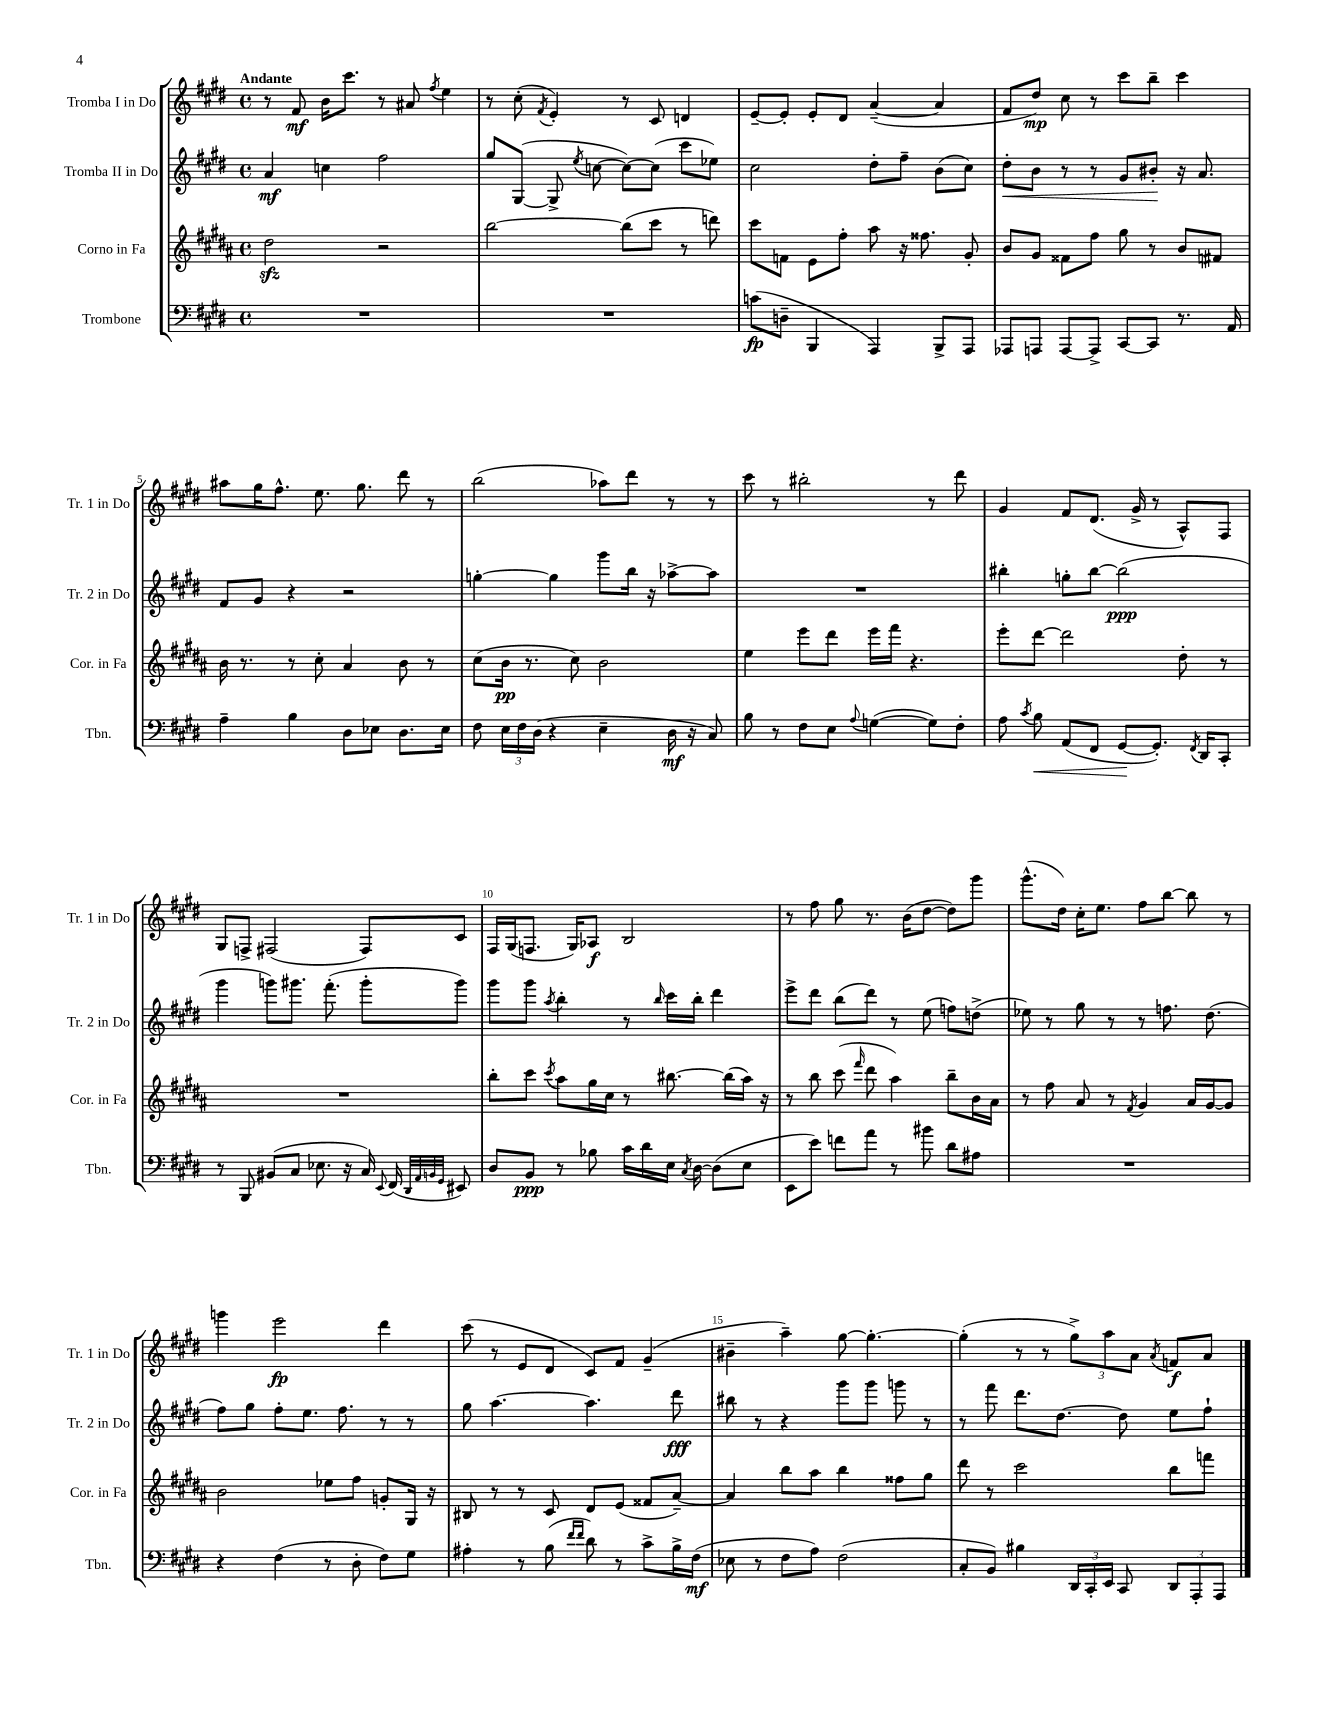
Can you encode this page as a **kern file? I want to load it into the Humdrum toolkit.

**kern	**kern	**kern	**kern
*staff4	*staff3	*staff2	*staff1
*clefF4	*clefG2	*clefG2	*clefG2
*k[f#c#g#d#]	*k[f#c#g#d#a#]	*k[f#c#g#d#]	*k[f#c#g#d#]
*M4/4	*M4/4	*M4/4	*M4/4
*met(c)	*met(c)	*met(c)	*met(c)
1r	2dd#	4a	8r
.	.	.	8f#
.	.	4cc	16b
.	.	.	8.ccc#
.	2r	2ff#	8r
.	.	.	8a#
.	.	.	8qff#
.	.	.	4ee
=	=	=	=
1r	[2bb	8gg#	8r
.	.	([8G#	(8cc#'
.	.	.	8qf#
.	.	8G#^]	4e')
.	.	8qee	.
.	.	[8cc	.
.	(8bb]	8cc_)	8r
.	8ccc#	(8cc]	8c#
.	8r	8ccc#	4d
.	8ddd)	8ee-)	.
=	=	=	=
(8c	8ccc#	2cc#	[8e~
8D~	8f	.	8e']
4BBB	8e	.	8e'
.	8ff#'	.	8d#
4AAA)	8aa#	8dd#'	([4a~
.	16r	8ff#~	.
.	8.ff##	.	.
8BBB^	.	(8b	4a]
8AAA	8g#'	8cc#)	.
=	=	=	=
8AAA-	8b	8dd#'	8f#
8AAA	8g#	8b	8dd#)
[8AAA	8f##	8r	8cc#
8AAA^]	8ff#	8r	8r
[8CC#	8gg#	8g#	8ccc#
8CC#]	8r	8b#'	8bb~
8.r	8b	16r	4ccc#
.	.	8.a	.
.	8f#	.	.
16AA	.	.	.
=	=	=	=
4A~	16b	8f#	8aa#
.	8.r	.	.
.	.	8g#	16gg#
.	.	.	8.ff#^^
4B	8r	4r	.
.	8cc#'	.	8.ee
8D#	4a#	2r	.
.	.	.	8.gg#
8E-	.	.	.
8.D#	8b	.	8ddd#
.	8r	.	8r
16E-	.	.	.
=	=	=	=
8F#	(8cc#	[4gg'	(2bb
24E	16b	.	.
24F#	.	.	.
.	8.r	.	.
(24D#	.	.	.
4r	.	4gg]	.
.	8cc#)	.	.
4E~	2b	8ggg#	8aa-)
.	.	16bb	8ddd#
.	.	16r	.
16D#	.	[8aa-^	8r
16r	.	.	.
8C#)	.	8aa-]	8r
=	=	=	=
8B	4ee	1r	8ccc#
8r	.	.	8r
8F#	8eee	.	2bb#'
8E	8ddd#	.	.
8qqA	.	.	.
([4G	16eee	.	.
.	16fff#	.	.
.	4.r	.	.
8G])	.	.	8r
8F#'	.	.	8ddd#
=	=	=	=
8A	8eee'	4bb#'	4g#
8qc#	.	.	.
8B	[8ddd#	.	.
(8AA	2ddd#]	8gg'	8f#
8FF#	.	[8bb#	(8.d#
[8GG#	.	(2bb#]	.
.	.	.	16g#^
8.GG#'])	.	.	8r
.	8dd#'	.	8A^^)
8qFF#	.	.	.
16DD#	.	.	.
8CC#'	8r	.	8F#
=	=	=	=
8r	1r	4ggg#	8G#
8BBB	.	.	8F^
(8BB#	.	8ggg)	(2F#
8C#	.	8.ggg#	.
8.E-	.	.	.
.	.	(8.fff#'	.
16r	.	.	.
16C#)	.	8ggg#'	8F#)
8qqEE	.	.	.
(16FF#	.	.	.
32qqDD#	.	.	.
32qqAA	.	.	.
32qqBB	.	.	.
32qqGG#	.	.	.
8EE#)	.	8ggg#)	8c#
=	=	=	=
8D#	8bb'	8ggg#	16F#
.	.	.	(16G#
8BB	8ccc#	8ggg#	8.F
.	8qccc#	8qaa	.
8r	8aa#	4bb'	.
.	.	.	16G#)
8B-	16gg#	.	8A-
.	16cc#	.	.
16c#	8r	8r	2B
16d#	.	.	.
.	.	16qqbb	.
16E	[8.bb#	16ccc#	.
8qC#	.	.	.
[16D#	.	16bb'	.
(8D#]	.	4ddd#	.
.	(16bb#]	.	.
8E	16aa#)	.	.
.	16r	.	.
=	=	=	=
8EE	8r	8eee^	8r
8e)	8bb	8ddd#	8ff#
8f	(8ccc#	(8bb	8gg#
.	16qqfff#	.	.
8a	8ddd#	8ddd#)	8.r
8r	4aa#)	8r	.
.	.	.	(16b
8b#	.	(8ee	[8dd#
8d#	8bb~	8ff)	8dd#])
8A#	16b	(8dd^	8ggg#
.	16a#	.	.
=	=	=	=
1r	8r	8ee-)	(8.ggg#^^
.	8ff#	8r	.
.	.	.	16dd#)
.	8a#	8gg#	16cc#'
.	.	.	8.ee
.	8r	8r	.
.	8qf#	.	.
.	4g#	8r	8ff#
.	.	8.ff	[8bb
.	16a#	.	8bb]
.	[16g#	(8.dd#	.
.	8g#]	.	8r
=	=	=	=
4r	2b	8ff#)	4ggg
.	.	8gg#	.
(4F#	.	8ff#'	2eee
.	.	8.ee	.
8r	8ee-	.	.
.	.	8.ff#	.
8D#'	8ff#	.	.
8F#)	8g'	8r	4ddd#
8G#	16G#	8r	.
.	16r	.	.
=	=	=	=
4A#'	8B#	8gg#	(8ccc#
.	8r	[4.aa	8r
8r	8r	.	8e
(8B	8c#	.	8d#
16qqf#	.	.	.
16qqf#	.	.	.
8d#)	8d#	4.aa]	8c#)
8r	(8e	.	8f#
8c#^	8f##	.	(4g#~
16B^	[8a#~)	8ddd#	.
(16F#	.	.	.
=	=	=	=
8E-	4a#]	8bb#	4b#~
8r	.	8r	.
8F#	8bb	4r	4aa~)
8A)	8aa#	.	.
(2F#	4bb	8ggg#	[8gg#
.	.	8ggg#	4.gg#'_
.	8ff##	8ggg	.
.	8gg#	8r	.
=	=	=	=
8C#'	8ddd#	8r	(4gg#']
8BB)	8r	8fff#	.
4B#	2ccc#	8.ddd#	8r
.	.	.	8r
.	.	[8.dd#	.
24DD#	.	.	12gg#^)
24CC#'	.	.	.
24EE	.	.	12aa
8CC#	.	8dd#]	.
.	.	.	12a
.	.	.	8qa
12DD#	8bb	8ee	8f
12AAA'	.	.	.
.	8fff	8ff#`	8a
12AAA	.	.	.
==	==	==	==
*-	*-	*-	*-
